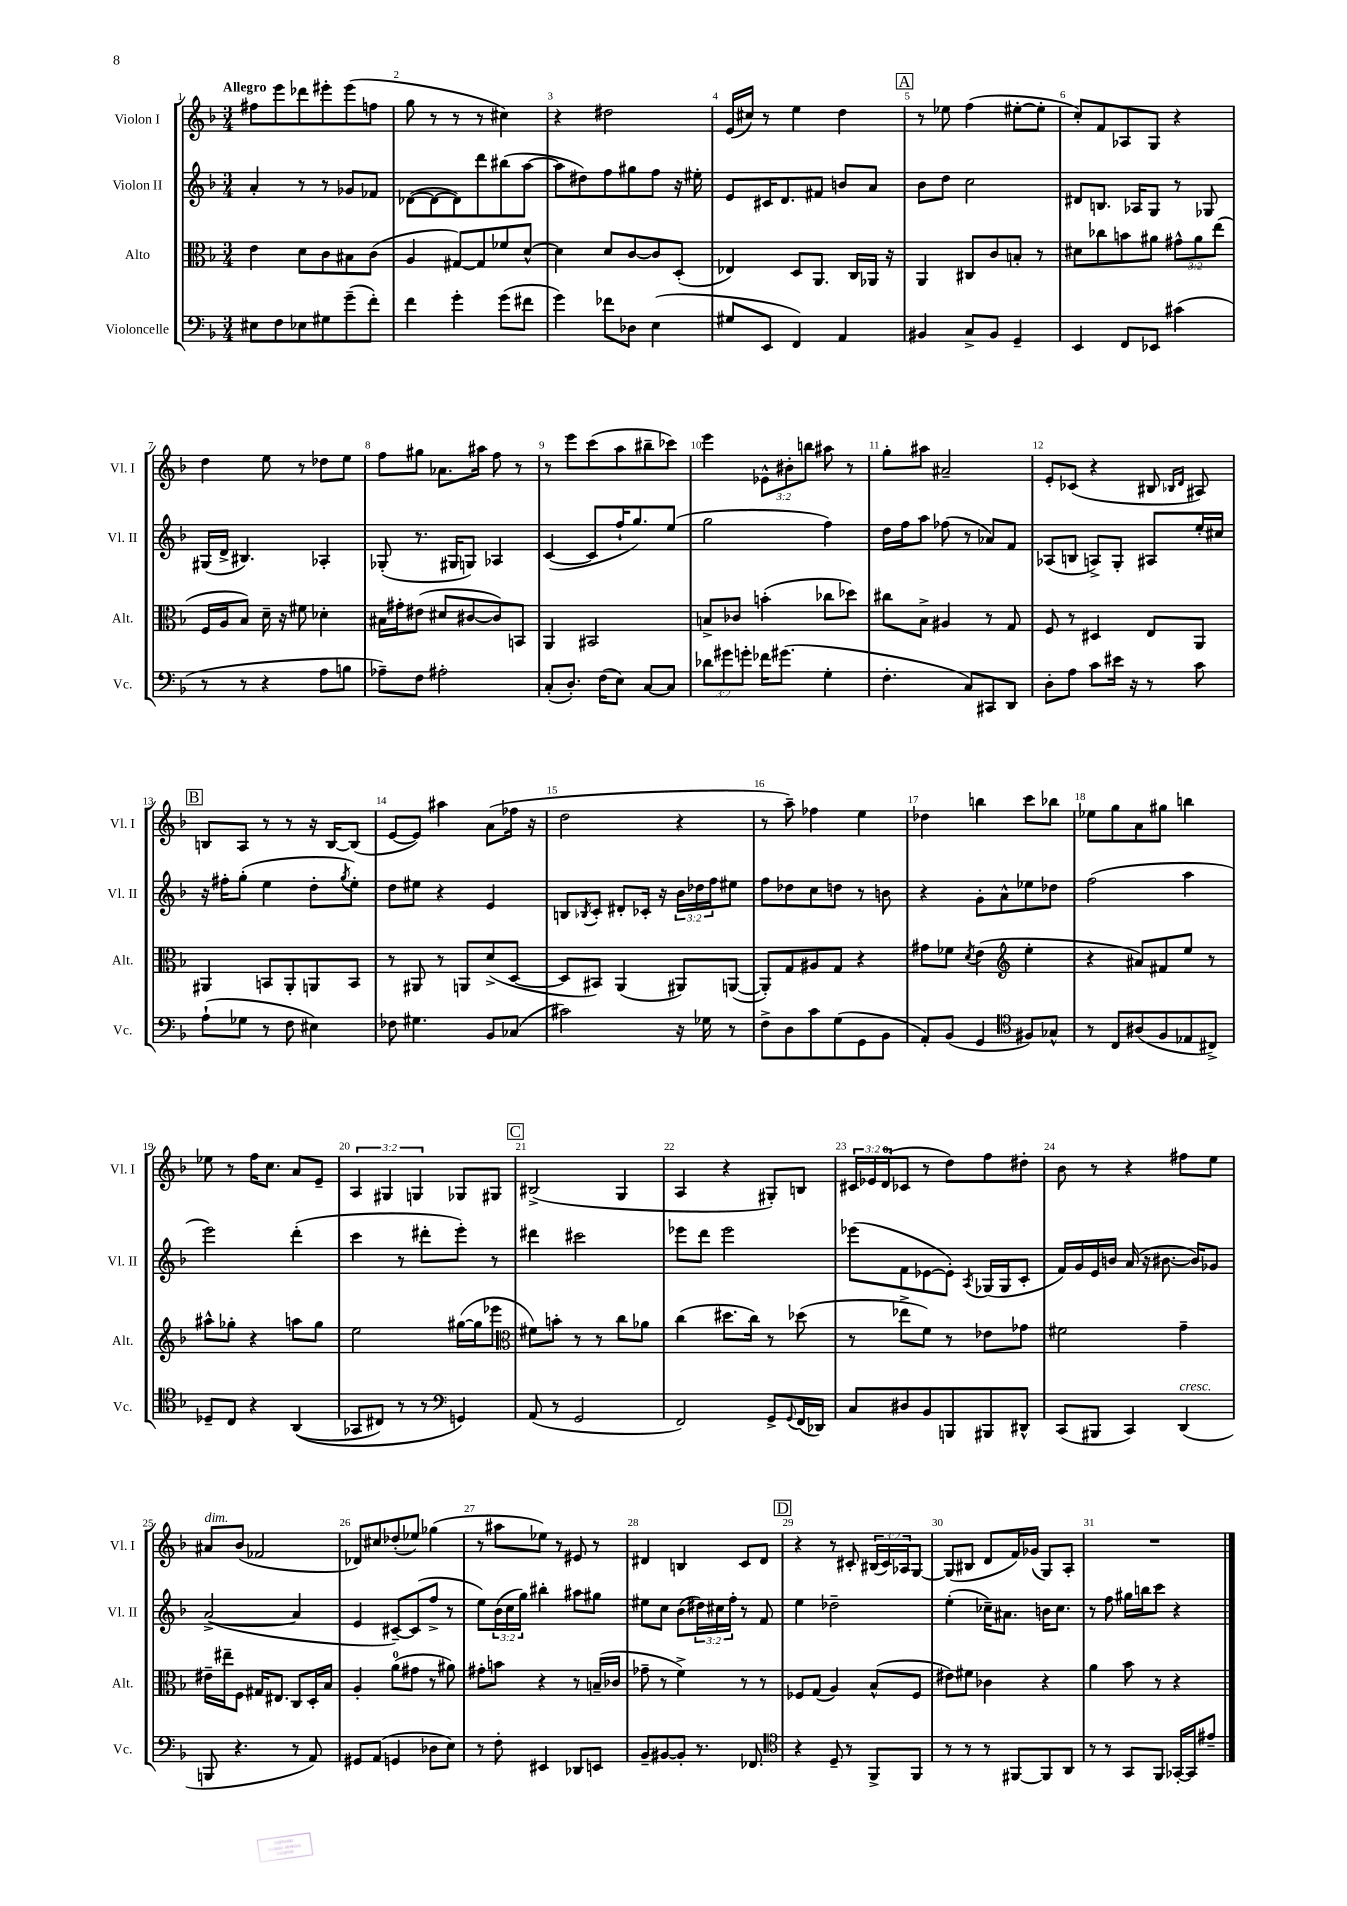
<<
\new StaffGroup <<
\new Staff = "s0" \with { instrumentName = "Violon I" shortInstrumentName = "Vl. I" } {
    \clef treble \key f \major \numericTimeSignature \time 3/4 \override Staff.TupletNumber.text = #tuplet-number::calc-fraction-text \tempo "Allegro"
    fis''8 e'''8 des'''8 eis'''8-. eis'''8( f''8 |
    g''8 r8 r8 r8 cis''4) |
    r4 dis''2 |
    e'16( cis''16) r8 e''4 d''4 |
    \mark \markup { \box "A" } r8 ees''8 f''4( eis''8~-. eis''8-. |
    c''8-.) f'8 aes8 g8 r4 |
    d''4 e''8 r8 des''8 e''8 |
    f''8 gis''8 aes'8. ais''16 f''8 r8 |
    r8 e'''8 c'''8( a''8 bis''8-- ces'''8) |
    e'''4 \tuplet 3/2 { ees'8-^ bis'8-. b''8 } ais''8 r8 |
    g''8-. ais''8 ais'2-- |
    e'8-. ces'8( r4 bis8 \grace { bes16 d'16 } ais8) |
    \mark \markup { \box "B" } b8 a8 r8 r8 r16 b16~ b8( |
    e'8~ e'8) ais''4 a'8( fes''16 r16 |
    d''2 r4 |
    r8 a''8--) fes''4 e''4 |
    des''4 b''4 c'''8 bes''8 |
    ees''8 g''8 a'8 gis''8 b''4 |
    ees''8 r8 f''16 c''8. a'8 e'8-- |
    \tuplet 3/2 { a4 gis4 g4 } ges8 gis8 |
    \mark \markup { \box "C" } bis2->( g4 |
    a4 r4 gis8-.) b8 |
    \tuplet 3/2 { cis'16 ees'16 d'16-0( } ces'8 r8 d''8) f''8 dis''8-. |
    bes'8 r8 r4 fis''8 e''8 |
    ais'8^\markup { \italic "dim." } bes'8( fes'2 |
    des'8) cis''8 des''8-.( ees''8) ges''4( |
    r8 ais''8 ees''8) r8 eis'8 r8 |
    dis'4 b4 c'8 dis'8 |
    \mark \markup { \box "D" } r4 r8 cis'8-. \tuplet 3/2 { bis16( cis'16) aes16 } g8~ |
    g8( bis8 d'8 f'16) ges'16( g8) a8-. |
    R2. \bar "|." |
}
\new Staff = "s1" \with { instrumentName = "Violon II" shortInstrumentName = "Vl. II" } {
    \clef treble \key f \major \numericTimeSignature \time 3/4 \override Staff.TupletNumber.text = #tuplet-number::calc-fraction-text
    a'4-. r8 r8 ges'8 fes'8 |
    des'8~( des'8~ des'8) d'''8 bis''8( a''8~ |
    a''8 dis''8) f''8 gis''8 f''8 r16 eis''16-. |
    e'8 cis'16 d'8. fis'8 b'8 a'8 |
    \mark \markup { \box "A" } bes'8 d''8 c''2 |
    dis'8 b8. aes16 g8 r8 ges8 |
    gis16( d'16-> bis4.) aes4-. |
    ges8-.( r8. gis16 g8) aes4 |
    c'4~( c'8 f''16-! g''8.) e''8( |
    g''2 f''4) |
    d''16 f''16 a''8 fes''8( r8 aes'8) f'8 |
    aes8( b8 a8->) g8-. ais8 e''16-. cis''16 |
    \mark \markup { \box "B" } r16 fis''16-. g''8-.( e''4 d''8-. \acciaccatura { g''8 } e''8-.) |
    d''8 eis''8 r4 e'4 |
    b8 \acciaccatura { bes8 } c'8-. dis'8-. ces'16-. r16 \tuplet 3/2 { bes'16 des''16 f''16 } eis''8 |
    f''8 des''8 c''8 d''8 r8 b'8 |
    r4 g'8-. a'8-^ ees''8 des''8 |
    f''2( a''4 |
    e'''2) d'''4-.( |
    c'''4 r8 dis'''8-. e'''8-.) r8 |
    \mark \markup { \box "C" } dis'''4 cis'''2 |
    ees'''8 d'''8 ees'''2 |
    ees'''8( f'8 ees'8~ ees'8-.) \acciaccatura { a8 } ges16( ges16 c'8-. |
    f'16) g'16 e'16 b'16 a'16( r16 bis'8.~ bis'16) ges'8 |
    a'2~->( a'4 |
    e'4 cis'8~--) cis'8( f''8-> r8 |
    e''8) \tuplet 3/2 { bes'16( c''16 g''16) } bis''4-. ais''8 gis''8 |
    eis''8 c''8 bes'8( \tuplet 3/2 { dis''16) cis''16 f''16-. } r8 f'8 |
    \mark \markup { \box "D" } e''4 des''2-- |
    e''4-.( ces''16--) ais'8. b'16 ces''8. |
    r8 f''8 gis''16 b''16 c'''8 r4 \bar "|." |
}
\new Staff = "s2" \with { instrumentName = "Alto" shortInstrumentName = "Alt." } {
    \clef alto \key f \major \numericTimeSignature \time 3/4 \override Staff.TupletNumber.text = #tuplet-number::calc-fraction-text
    e'4 d'8 c'8 bis8 c'8( |
    a4 gis8~) gis8 fes'8 d'8~-^ |
    d'4 d'8 c'8~ c'8 d8-.( |
    ees4) d8 a,8. c16 aes,16 r16 |
    \mark \markup { \box "A" } a,4 cis8 c'8 b8-. r8 |
    dis'8 ces''8 b'8 ais'8 \tuplet 3/2 { gis'8-^ ais'8 e''8( } |
    f16 a16 bes8) d'16-- r16 fis'8 des'4-. |
    bis16 gis'16-. eis'8( dis'8 cis'8~ cis'8) b,8 |
    a,4 bis,2 |
    b8-> ces'8 b'4-.( ces''8 des''8) |
    cis''8 bes8-> ais4 r8 g8 |
    f8 r8 dis4 e8 a,8 |
    \mark \markup { \box "B" } ais,4 b,8 ais,8-. a,8 b,8 |
    r8 ais,8 r8 a,8 d'8->( d8~ |
    d8 bis,8) a,4( ais,8) a,8~( |
    a,8-.) g8 ais8 g8 r4 |
    gis'8 fes'8 \acciaccatura { d'8 } e'4( \clef treble e''4-. |
    r4 ais'8) fis'8 e''8 r8 |
    ais''8-^ ges''8-. r4 a''8 ges''8 |
    e''2 gis''16~( gis''16 ees'''8 |
    \mark \markup { \box "C" } \clef alto fis'8) b'8-. r8 r8 c''8 aes'8 |
    c''4( dis''8. c''16) r8 des''8( |
    r8 ees''8-> f'8) r8 ees'8 ges'8 |
    fis'2 g'4-- |
    eis'16-- eis''16-- f8 gis16 eis8. c8 d16-. bes16 |
    a4-. a'8-0( gis'8 r8 ais'8) |
    gis'8-. b'8 r4 r8 b16--( ces'16 |
    ges'8-- r8 f'4->) r8 r8 |
    \mark \markup { \box "D" } fes8 g8( a4) bes8-^( fes8 |
    eis'8) fis'8 ces'4 r4 |
    a'4 bes'8 r8 r4 \bar "|." |
}
\new Staff = "s3" \with { instrumentName = "Violoncelle" shortInstrumentName = "Vc." } {
    \clef bass \key f \major \numericTimeSignature \time 3/4 \override Staff.TupletNumber.text = #tuplet-number::calc-fraction-text
    eis8 f8 ees8 gis8 g'8--( f'8-.) |
    f'4 g'4-. g'8( fis'8 |
    g'4) fes'8 des8 e4( |
    gis8 e,8 f,4) a,4 |
    \mark \markup { \box "A" } bis,4 c8-> bis,8 g,4-- |
    e,4 f,8 ees,8 cis'4( |
    r8 r8 r4 a8 b8 |
    aes8--) f8 ais2-. |
    c8-.( d8.-.) f16( e8) c8~ c8 |
    \tuplet 3/2 { des'8 gis'8 g'8-. } fes'16 gis'8.( g4-. |
    f4.-. c8) cis,8 d,8 |
    d8-. a8 c'8 eis'16 r16 r8 c'8 |
    \mark \markup { \box "B" } a8-!( ges8 r8 f8 eis4) |
    fes8 gis4. bes,8 ces8( |
    cis'2) r16 ges16 r8 |
    f8-> d8 c'8 g8( g,8 bes,8 |
    a,8-.) bes,8( g,4 \clef tenor fis8) ges8-^ |
    r8 c8 ais8( f8 ees8 cis8->) |
    des8-- c8 r4 a,4(\( |
    ges,8 cis8) r8 r8 \clef bass g,4\) |
    \mark \markup { \box "C" } a,8( r8 g,2 |
    f,2) g,8-> \appoggiatura { g,8 } f,16( des,16) |
    c8 dis8 bes,8 b,,8 bis,,8 dis,8-^ |
    c,8( bis,,8 c,4) d,4^\markup { \italic "cresc." }( |
    b,,8 r4. r8 a,8) |
    gis,8 a,8( g,4 des8 e8) |
    r8 f8-. eis,4 des,8 e,8 |
    bes,8-- bis,8~ bis,8-. r8. fes,8. |
    \mark \markup { \box "D" } \clef tenor r4 d8-- r8 f,8-> f,8 |
    r8 r8 r8 fis,8~ fis,8 a,8 |
    r8 r8 g,8 f,8 ges,16~-. ges,16 eis'8-- \bar "|." |
}
>>
>>
\layout { \context { \Score \override BarNumber.break-visibility = ##(#f #t #t) barNumberVisibility = #all-bar-numbers-visible } }
